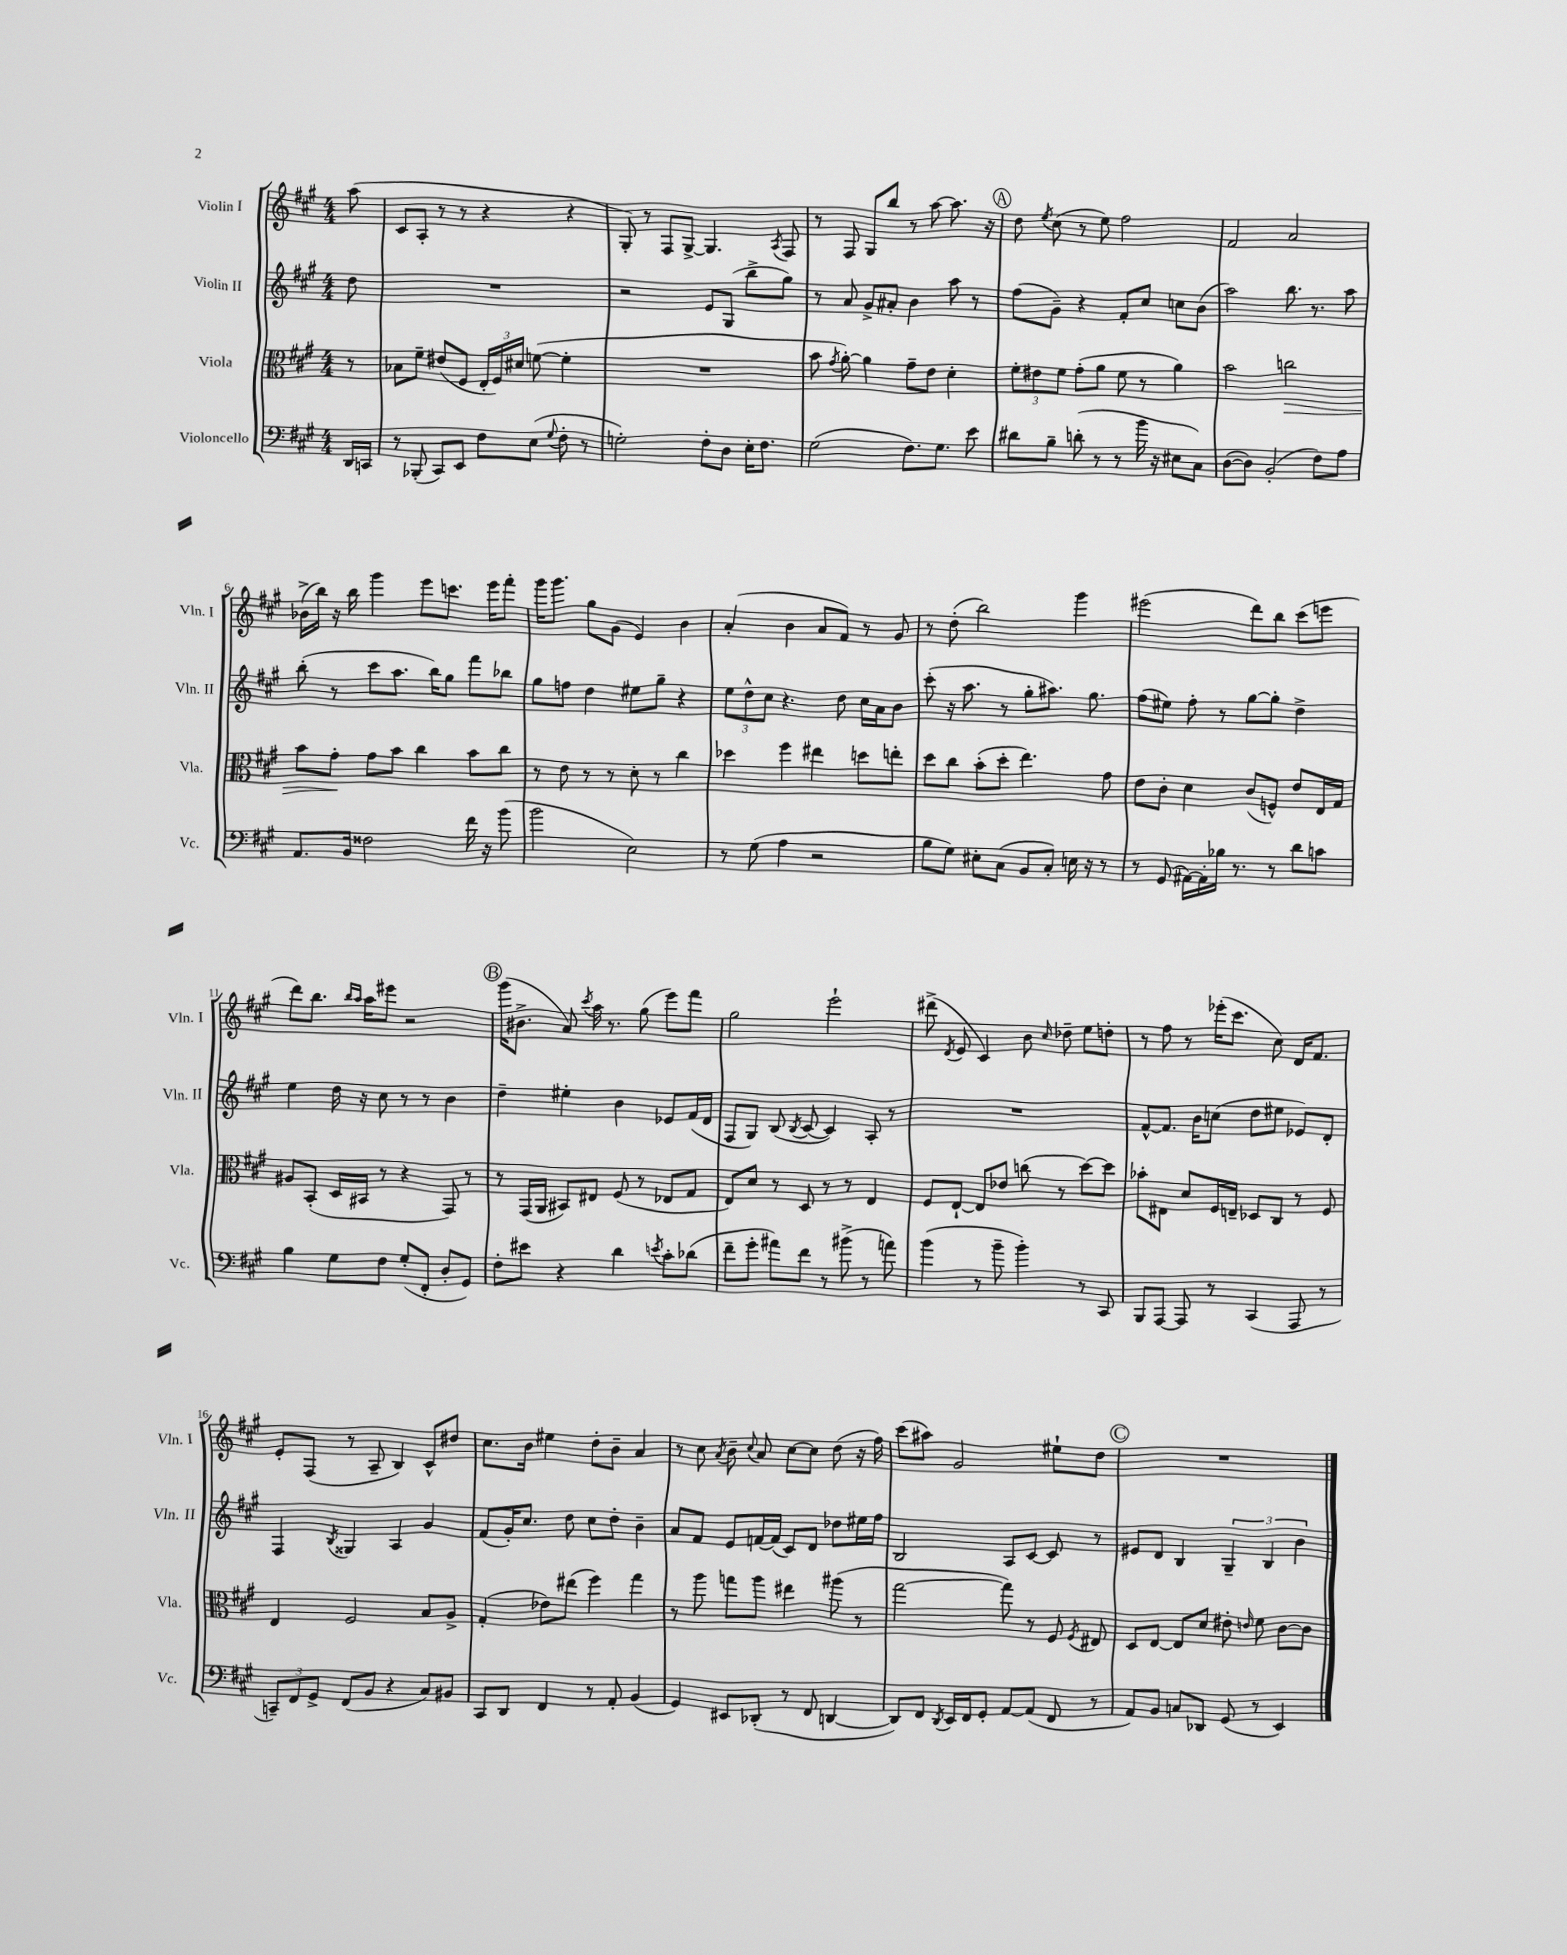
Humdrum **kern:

**kern	**kern	**dynam	**kern	**kern
*part4	*part3	*part3	*part2	*part1
*staff4	*staff3	*staff3	*staff2	*staff1
*I"Violoncello	*I"Viola	*	*I"Violin II	*I"Violin I
*I'Vc.	*I'Vla.	*	*I'Vln. II	*I'Vln. I
*clefF4	*clefC3	*	*clefG2	*clefG2
*k[f#c#g#]	*k[f#c#g#]	*	*k[f#c#g#]	*k[f#c#g#]
*M4/4	*M4/4	*	*M4/4	*M4/4
=	=	=	=	=
16DD/LL	8r	.	8dd\	(8aa\
16CCn/JJ	.	.	.	.
=1	=1	=1	=1	=1
8r	8B-X\L	.	1r	8c#/L
(8BBB-X'/	8f#~\J	.	.	8A'/J
8CC#/L)	(8e#X/L	.	.	8r
8EE/J	8F#/J	.	.	8r
8F#\L	24E'/LL	.	.	4r
.	24F#/)	.	.	.
.	24d#X/JJ	.	.	.
(8E\J	([8fn\	.	.	.
8qqG#/	.	.	.	.
8F#'\	4f'\]	.	.	4r
8r	.	.	.	.
=2	=2	=2	=2	=2
2Gn'\)	1r	.	2r	8G#'/)
.	.	.	.	8r
.	.	.	.	8F#/L
.	.	.	.	[8G#^/J
8F#'\L	.	.	8e/L	4.G#/]
8D\J	.	.	(8G#/J	.
16E'\KL	.	.	8bb^\L	.
8.F#\J	.	.	.	.
.	.	.	.	8qA/
.	.	.	8gg#\J)	8F#/
=3	=3	=3	=3	=3
(2G#\	8b\	.	8r	8r
.	8qg#/	.	.	.
.	[8a'\)	.	8a/	8F#/
.	4a\]	.	8g#^/L	8G#/L
.	.	.	8a#X'/J	8bb/J
8.F#\L)	8g#~\L	.	4b\	8r
.	8e\J	.	.	[8aa\
8.G#\J	.	.	.	.
.	4d'\	.	8aa\	8.aa\]
8e\	.	.	8r	.
.	.	.	.	16r
!!LO:REH:place=s1:t=A
=4	=4	=4	=4	=4
8d#X\L	12f#'\L	.	(8ff#\L	8dd\
.	12e#X\	.	.	.
.	.	.	.	8qee/
8B~\J	.	.	8g#~\J)	(8cc#\
.	12f#\J	.	.	.
(8dn'\	(8g#'\L	.	4r	8r
8r	8a\J	.	.	8ee\)
8r	8f#\	.	8f#'/L	2ff#\
16b\	8r	.	8cc#/J	.
16r	.	.	.	.
8E#X\L	4a\)	.	8ccn\L	.
8C#\J)	.	.	(8b\J	.
=5	=5	=5	=5	=5
([8D\L	2b\	.	2aa\)	2f#/
8D\J])	.	.	.	.
(2BB'/	.	.	.	.
!	!	!LO:HP:b	!	!
.	2ccn\	>	8.bb\	2a/
.	.	.	8.r	.
8F#\L)	.	.	.	.
8A\J	.	.	8aa\	.
!!LO:LB:g=z
=6	=6	=6	=6	=6
8.AA/L	8b\L	.	(8bb'\	(16b-X^\LL
.	.	.	.	16bb\JJ)
.	8g#'\J	.	8r	16r
16BB/Jk	.	.	.	16bb\
2F##X\	8g#\L	]	8ccc#\L	4ggg#\
.	8b\J	.	8.aa\J	.
.	4cc#\	.	.	8eee\L
.	.	.	16bb\KL)	.
.	.	.	8gg#\J	8.cccn\J
16f#\	8b\L	.	8fff#\L	.
16r	.	.	.	16eee\KL
(8b\	8cc#\J	.	8bb-X\J	8fff#'\J
=7	=7	=7	=7	=7
2b\	8r	.	8gg#\L	16ggg#\KL
.	.	.	.	8.ggg#\J
.	8e\	.	8ffn\J	.
.	8r	.	4dd\	8gg#\L
.	8r	.	.	(8g#\J
2E\)	8d'\	.	8ee#X\L	4e/)
.	8r	.	8gg#~\J	.
.	4cc#\	.	4r	4b\
=8	=8	=8	=8	=8
8r	4dd-X\	.	12ee\L	(4a'/
.	.	.	12dd^^\	.
(8G#\	.	.	.	.
.	.	.	12cc#\J	.
4A\	4ff#\	.	4.r	4b\
2r	4ee#X\	.	.	8a/L
.	.	.	8dd\	8f#/J)
.	8ddn\L	.	16cc#\LL	8r
.	.	.	16a\J	.
.	8een'\J	.	8b\J	8g#/
=9	=9	=9	=9	=9
8B\L	8dd\L	.	(8ccc#'\	8r
8G#\J)	8cc#\J	.	16r	(8dd'\
.	.	.	8.aa\	.
8E#X'\L	(8b'\L	.	.	2bb\)
(8C#\J	8dd'\J	.	8r	.
8BB/L	4.ee\)	.	8gg#'\L	.
8C#'/J)	.	.	8.aa#X\J)	.
16En\	.	.	.	4ggg#\
16r	.	.	8.gg#\	.
8r	8g#\	.	.	.
=10	=10	=10	=10	=10
8r	8e\L	.	(8ff#\L	(2eee#X\
(8GG#/	8c#'\J	.	8ee#X\J)	.
[16AA#X\LL)	4d\	.	8ff#'\	.
16AA#'\]	.	.	.	.
16B-X\JJ	.	.	8r	.
8.r	.	.	.	.
.	(8c#/L	.	[8gg#\L	8ddd\L)
8r	8Fn^^/J)	.	8gg#'\J]	8bb\J
8d\L	8e/L	.	4dd^\	(8ccc#\L
8cn\J	16E/L	.	.	8eeen\J
.	16G#/JJ	.	.	.
!!LO:LB:g=z
=11	=11	=11	=11	=11
4B\	8A#X/L	.	4ee\	8ddd\L)
.	(8BB'/J	.	.	8.bb\J
8G#\L	16D/LL	.	16dd\	.
.	.	.	.	16qqbb/LL
.	.	.	.	16qqaa/JJ
.	16BB#X/JJ	.	16r	16aa\KL
8F#\J	8r	.	8cc#\	8eee#X\J
(8G#'/L	4r	.	8r	2r
8FF#'/J	.	.	8r	.
8D'/L	8GG#/)	.	4b\	.
8GG#/J)	8r	.	.	.
!!LO:REH:place=s1:t=B
=12	=12	=12	=12	=12
8F#'\L	8r	.	4dd~\	(16ggg#\KL
.	.	.	.	8.b#X^\J
8e#X\J	(16GG#/LL	.	.	.
.	16AA/JJ	.	.	.
4r	8BB#X/L)	.	4ee#X'\	8a/)
.	.	.	.	8qccc#/
.	8E#X/J	.	.	16aa\
.	.	.	.	8.r
4d\	(8F#/	.	4b\	.
.	8r	.	.	(8gg#\
8qen/	.	.	.	.
8c#'\L	8E-X/L	.	8e-X/L	8eee\L)
(8d-X\J	8G#/J	.	(16f#/L	8fff#\J
.	.	.	16d/JJ	.
=13	=13	=13	=13	=13
8f#~\L	8E/L)	.	8F#/L	2gg#\
8g#'\J	8d/J	.	8G#/J)	.
8a#X\L)	8r	.	(8B/	.
.	.	.	8qB/	.
8f#\J	8D/	.	[8c#/	.
8r	8r	.	4c#/])	2eee`\
(8b#X^\	8r	.	.	.
8r	4E/	.	8A'/	.
8an\)	.	.	8r	.
=14	=14	=14	=14	=14
(4b\	8F#/L	.	1r	(8ddd#X^\
.	.	.	.	8qd/
.	[8E`/J	.	.	8e/
8r	8E/L]	.	.	4c#/)
8b~\	8e-X/J	.	.	.
4b'\)	(8ccn\	.	.	8b\
.	.	.	.	16qqcc#/
.	8r	.	.	8dd-X~\
8r	[8dd\L)	.	.	8ee\L
8CC#/	8dd\J]	.	.	8ddn'\J
=15	=15	=15	=15	=15
8BBB/L	8b-X'\L	.	[8f#^^/L	8r
[8AAA/J	8E#X\J	.	8.f#/J]	8ff#\
8AAA/]	8d/L	.	.	8r
.	.	.	16b\KL	.
8r	16F#/L	.	(8ccn\J	(16eee-X'\KL
.	16En~/JJ	.	.	8.ccc#\J
(4CC#/	8D-X/L	.	8dd\L	.
.	8C#/J	.	8ee#X\J	8cc#\)
8AAA/	8r	.	8e-X/L)	16d/KL
.	.	.	.	8.f#/J
8r	8F#/	.	8d'/J	.
!!LO:LB:g=z
=16	=16	=16	=16	=16
12CCn~/L)	4E/	.	4F#/	8e'/L
12FF#/	.	.	.	.
.	.	.	.	(8F#/J
12GG#^/J	.	.	.	.
.	.	.	8qB/	.
(8FF#/L	2F#/	.	4G##X/	8r
8BB/J	.	.	.	8A~/
4r	.	.	4A/	4B/)
8C#/L)	8B/L	.	4g#/	8c#^^/L
8BB#X/J	8A^/J	.	.	8dd#X/J
=17	=17	=17	=17	=17
8CC#/L	(4G#'/	.	(8f#/L	8.cc#\L
8DD/J	.	.	16g#'/K)	.
.	.	.	8.cc#/J	16b\Jk
4FF#/	8e-X\L)	.	.	4ee#X\
.	(8ee#X\J	.	8dd\	.
8r	4ff#\)	.	8cc#\L	8dd'\L
8AA'/	.	.	8dd'\J	8b~\J
(4BB/	4gg#\	.	4b~\	4a/
=18	=18	=18	=18	=18
4GG#/)	8r	.	8a/L	8r
.	8aa\	.	8f#/J	8cc#\
.	.	.	.	8qa/
8EE#X/L	8ggn\L	.	8e/L	8b~\
.	.	.	.	8qqcc#/
(8DD-X'/J	8aa\J	.	[16fn/L	8a/
.	.	.	(16f/JJ]	.
8r	4ee#X\	.	8c#/L)	[8cc#\L
8FF#/	.	.	8d/J	8cc#\J]
[4DDn/	(8aa#X\	.	8dd-X\L	(8dd\
.	8r	.	16ee#X\L	16r
.	.	.	16ff#\JJ	16ff#\)
=19	=19	=19	=19	=19
8DD/L])	[2gg#\	.	2B/	(8ccc#\L
8FF#/J	.	.	.	8aa#X\J)
8qDD/	.	.	.	.
16EE/LL	.	.	.	2g#/
16FF#/J	.	.	.	.
8GG#'/J	.	.	.	.
[8AA/L	8gg#\])	.	8A/L	.
(8AA/J]	8r	.	[8c#/J	.
8FF#/	8F#/	.	8c#/]	8ee#X`\L
.	8qF#/	.	.	.
8r	8E#X/	.	8r	8dd\J
!!LO:REH:place=s1:t=C
=20	=20	=20	=20	=20
8AA/L)	8D/L	.	8e#X/L	1r
8BB/J	[8E/J	.	8d/J	.
8Cn/L	8E/L]	.	4B/	.
8DD-X/J	8d/J	.	.	.
(8GG#/	8e#X'\	.	6G#~/	.
.	16qqen/	.	.	.
8r	8f#\	.	.	.
.	.	.	6B/	.
4EE/)	[8c#\L	.	.	.
.	.	.	6b\	.
.	8c#\J]	.	.	.
==	==	==	==	==
*-	*-	*-	*-	*-
